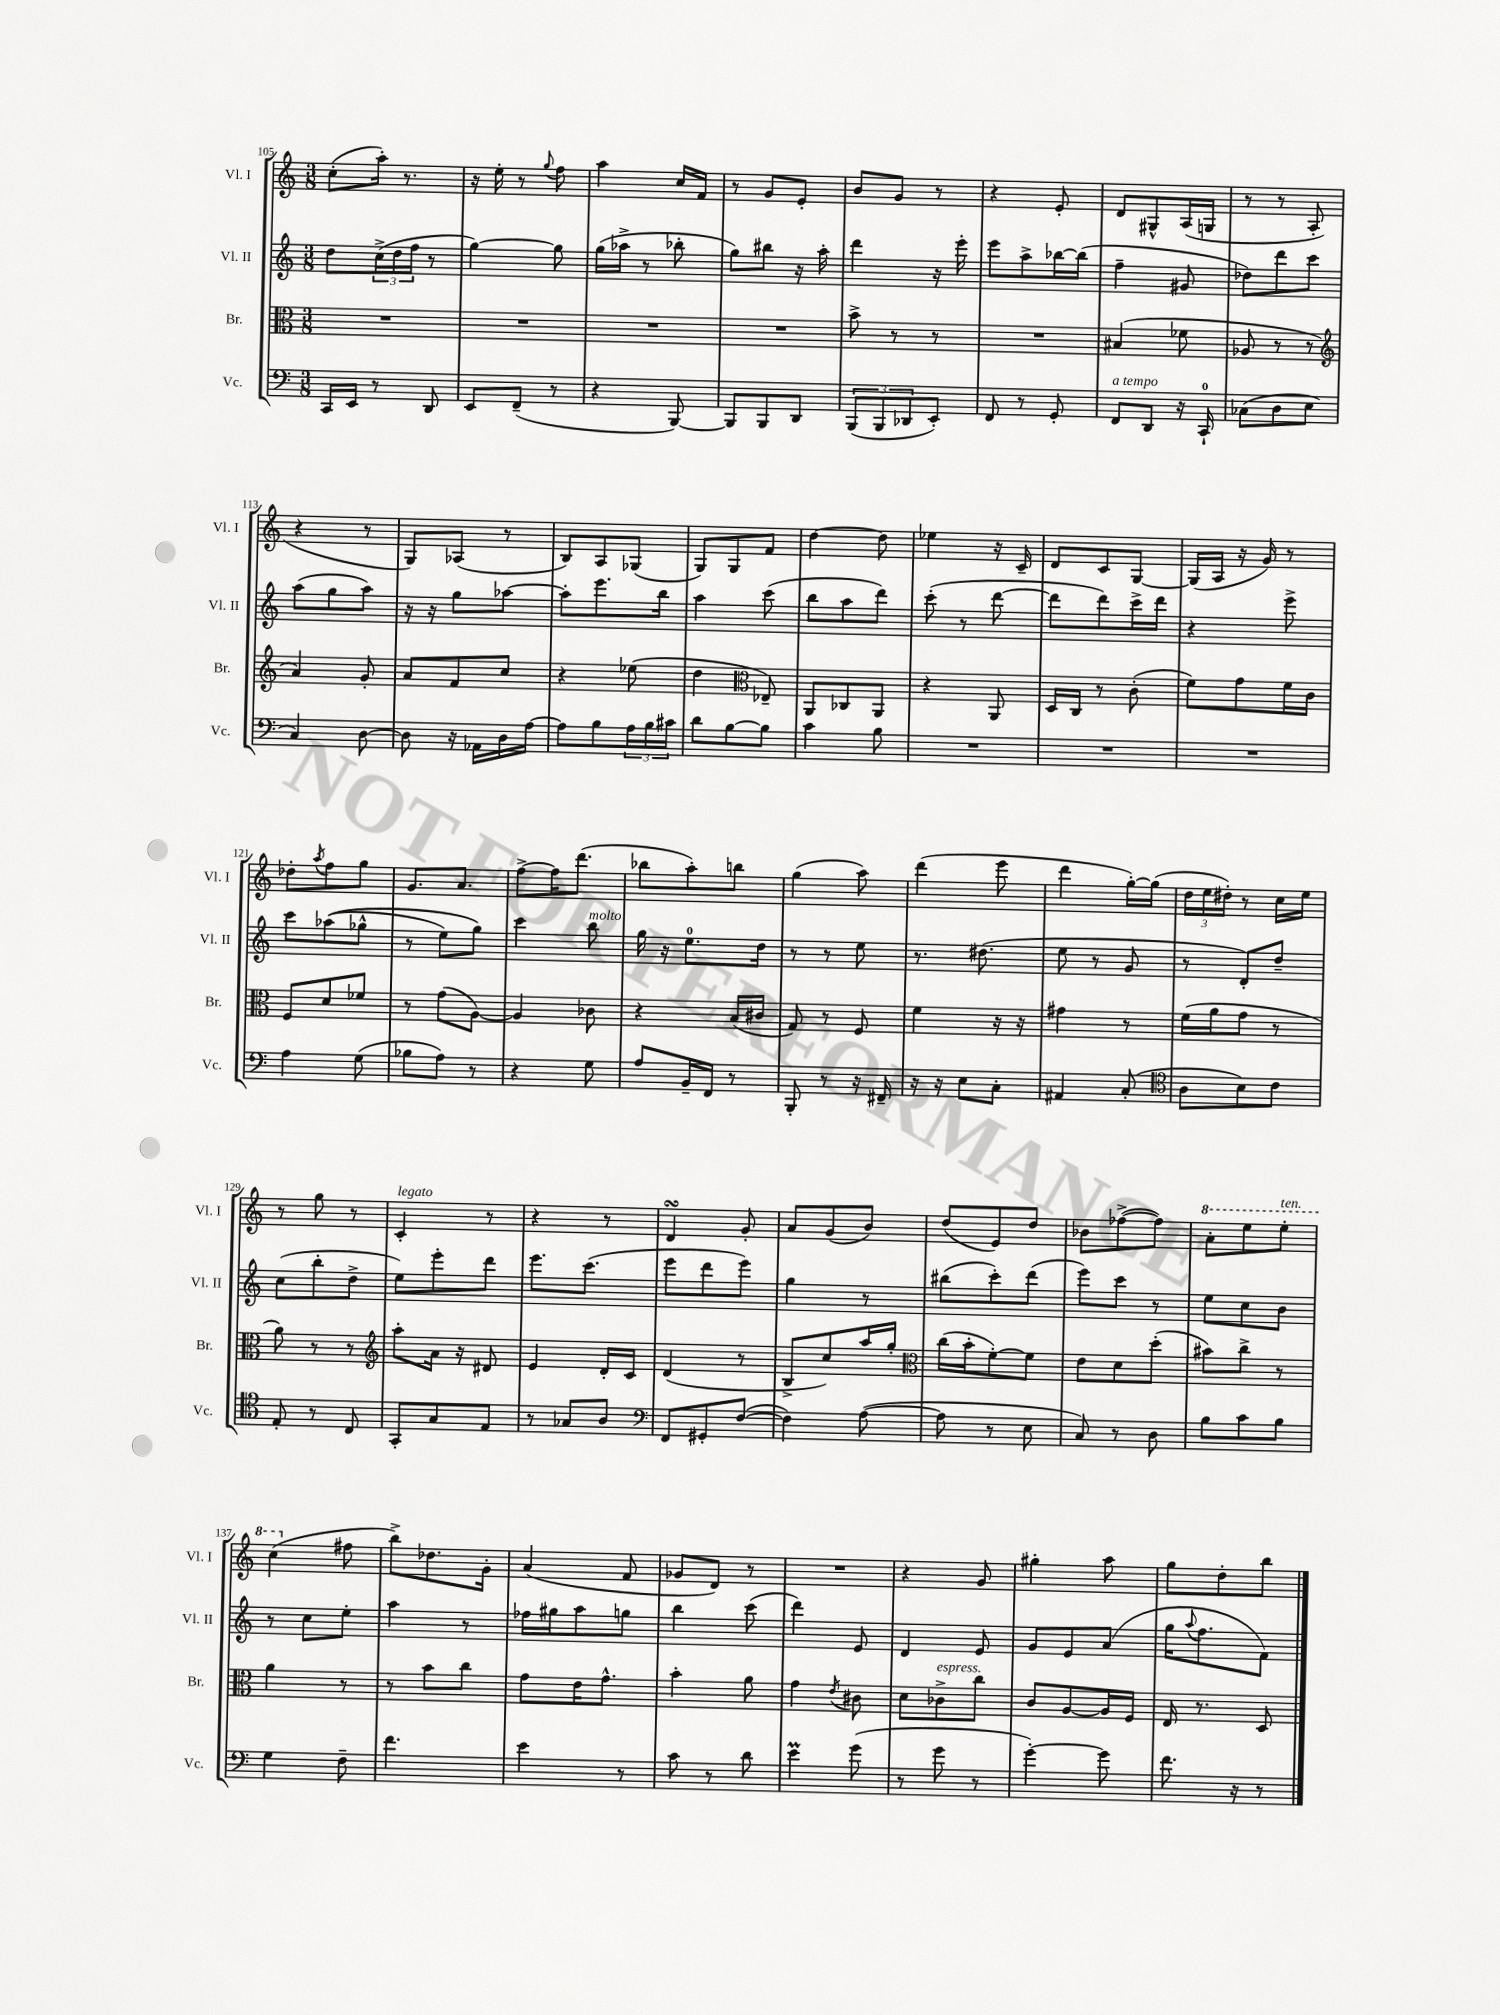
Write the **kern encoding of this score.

**kern	**kern	**kern	**kern
*part4	*part3	*part2	*part1
*staff4	*staff3	*staff2	*staff1
*I"Vc.	*I"Br.	*I"Vl. II	*I"Vl. I
*I'Vc.	*I'Br.	*I'Vl. II	*I'Vl. I
*clefF4	*clefC3	*clefG2	*clefG2
*k[]	*k[]	*k[]	*k[]
*M3/8	*M3/8	*M3/8	*M3/8
=105	=105	=105	=105
16CC/LL	4.r	8dd\L	(8cc'\L
16EE/JJ	.	.	.
8r	.	(24cc^\L	16aa'\Jk)
.	.	24dd\	.
.	.	.	8.r
.	.	24ff\JJ	.
8DD/	.	8r	.
=106	=106	=106	=106
8EE/L	4.r	[4gg\)	16r
.	.	.	16ee'\
(8FF~/J	.	.	8r
.	.	.	8qqgg/
8r	.	8gg\]	8ff\
=107	=107	=107	=107
4r	4.r	(16gg\LL	4aa\
.	.	16aa-X^\JJ	.
.	.	8r	.
[8BBB/)	.	8bb-X'\	16cc/LL
.	.	.	16f/JJ
=108	=108	=108	=108
8BBB/L]	4.r	8gg\L)	8r
8BBB/	.	8bb#X\J	8g/L
8DD/J	.	16r	8e'/J
.	.	16aa'\	.
=109	=109	=109	=109
(12BBB/L	8b^\	4ddd\	8b/L
12BBB/	.	.	.
.	8r	.	8g/J
12DD-X/	.	.	.
8EE'/J)	8r	16r	8r
.	.	16eee'\	.
=110	=110	=110	=110
8FF/	4.r	8eee\L	4r
8r	.	8aa^\	.
8GG'/	.	[16bb-X\L	8e'/
.	.	(16bb-\JJ]	.
=111	=111	=111	=111
!LO:TX:a:i:t=a tempo	!	!	!
8FF/L	(4B#X/	4ff~\	8d/L
8DD/J	.	.	8G#X^^/
16r	8f-X\	8g#X/	(16A/L
16CC`/	.	.	16Gn/JJ
=112	=112	=112	=112
(8C-X\L	8A-X/	8dd-X\L)	8r
8D\	8r	8ddd\	8r
8E\J	8r	8ccc\J	8A'/
!!LO:LB:g=z
=113	=113	=113	=113
*	*clefG2	*	*
4C/)	4a/)	(8aa\L	4r
.	.	8gg\	.
[8D\	8g'/	8aa\J)	8r
=114	=114	=114	=114
8D\]	8a/L	16r	8G/L)
.	.	16r	.
16r	8f/	8gg\L	(8A-X/J
16AA-X\LL	.	.	.
16D\	8cc/J	[8aa-X\J	8r
[16A\JJ	.	.	.
=115	=115	=115	=115
8A\L]	4r	8aa-'\L]	8B/L)
8B\	.	8.eee\	8A/
24A\L	(8ee-X\	.	(8G-X/J
24B\	.	.	.
.	.	16bb\Jk	.
24c#X\JJ	.	.	.
=116	=116	=116	=116
8d\L	4dd\	4aa\	8G/L)
[8B\	.	.	8G/
*	*clefC3	*	*
8B\J]	8E-X~/)	(8ccc\	8f/J
=117	=117	=117	=117
4c\	8AA/L	8bb\L	[4dd\
.	8C-X/	8aa\	.
8B\	8AA/J	8ddd\J)	8dd\]
=118	=118	=118	=118
4.r	4r	(8ccc'\	4ee-X\
.	.	8r	.
.	8AA/	[8ddd\	16r
.	.	.	16c~/
=119	=119	=119	=119
4.r	16D/LL	8ddd\L]	8d/L
.	16C/JJ	.	.
.	8r	8ddd\)	8c/
.	(8c'\	16ccc^\L	[8G/J
.	.	16ddd\JJ	.
=120	=120	=120	=120
4.r	8f\L)	4r	(16G/LL]
.	.	.	16A/JJ
.	8g\	.	16r
.	.	.	16g/)
.	16f\L	8eee^\	8r
.	16c\JJ	.	.
!!LO:LB:g=z
=121	=121	=121	=121
4A\	8F/L	8ccc\L	8dd-X'\L
.	.	.	8qaa/
.	8d/	((8aa-X\	8ff\
(8G\	8f-X/J	8gg-X^^\J	8gg\J
=122	=122	=122	=122
8B-X\L	8r	8r	8.g/L
8A\J)	(8g\L	8ee\L)	.
.	.	.	8.a/J
8r	[8A\J)	8gg\J)	.
=123	=123	=123	=123
4r	4A/]	4ccc\	[8ff^\L
.	.	.	16ff\K]
.	.	.	(8.ddd\J
!	!	!LO:TX:a:i:t=molto	!
8G\	8c-X\	8bb\	.
=124	=124	=124	=124
8A/L	4r	16gg\	8bb-X\L
.	.	16r	.
16BB~/L	.	8.ee\L	8aa'\)
16FF/JJ	.	.	.
8r	(16B/LL	.	8bbn\J
.	16c#X/JJ	16dd\Jk	.
=125	=125	=125	=125
8BBB'/	8G/)	8r	(4gg\
8r	8r	8r	.
16r	8F/	8ee\	8aa\)
16FF#X~/	.	.	.
=126	=126	=126	=126
16r	4f\	8.r	(4ddd\
16r	.	.	.
8E\L	.	.	.
.	.	(8.dd#X\	.
8C'\J	16r	.	8eee\
.	16r	.	.
=127	=127	=127	=127
4AA#X/	4g#X\	8ee\	4ddd\
.	.	8r	.
(8C'/	8r	8g/	[16gg'\LL)
.	.	.	(16gg\JJ]
=128	=128	=128	=128
*clefC4	*	*	*
8A\L	(16f\LL	8r	24dd\LL
.	.	.	24ee\
.	16a\J	.	.
.	.	.	24dd#X'\JJ)
8B\)	8g\J	8d'/L)	8r
8c\J	8r	8dd~/J	16cc\LL
.	.	.	16ee\JJ
!!LO:LB:g=z
=129	=129	=129	=129
8E'/	8a\)	(8cc\L	8r
8r	8r	8bb'\	8gg\
8C/	8r	8dd^\J	8r
=130	=130	=130	=130
*	*clefG2	*	*
!	!	!	!LO:TX:a:i:t=legato
8GG'/L	8aa'\L	8ee\L)	4c'/
8G/	16a\Jk	8eee'\	.
.	16r	.	.
8E/J	8d#X/	8ddd\J	8r
=131	=131	=131	=131
8r	4e/	8.eee\L	4r
8G-X/L	.	.	.
.	.	(8.ccc\J	.
8A/J	16d'/LL	.	8r
.	16c/JJ	.	.
=132	=132	=132	=132
*clefF4	*	*	*
8FF/L	(4d/	8eee\L	4dsSSS/
8GG#X'/	.	8ddd\	.
([8F/J	8r	8eee\J)	8g'/
=133	=133	=133	=133
4F\])	8B^/L	4gg\	8a/L
.	8cc/)	.	(8g/
([8A\	16aa/L	8r	8b/J)
.	16gg'/JJ	.	.
=134	=134	=134	=134
*	*clefC3	*	*
8A\]	(16cc\LL	(8bb#X\L	(8dd/L
.	16b'\J	.	.
8r	[8f'\)	8ccc'\)	8e/)
8E\	8f\J]	(8ddd\J	8dd/J
=135	=135	=135	=135
8C/)	8e\L	8eee\L)	8b-X\L
8r	8d\	8ccc\J	([8ff-X^\
8D\	(8dd'\J	8r	8ff-\J])
=136	=136	=136	=136
*	*	*	*8va
8B\L	8b#X\L)	8ee\L	8aa'\L
8c\	8cc^\J	8cc\	8eee\
!	!	!	!LO:TX:a:i:t=ten.
8B\J	8r	8b\J	8eee'\J
!!LO:LB:g=z
=137	=137	=137	=137
4G\	4a\	8r	(4ccc\
.	.	8cc\L	.
*	*	*	*X8va
8F~\	8r	8ee'\J	8ff#X\
=138	=138	=138	=138
4.f\	8r	4aa\	8bb^\L)
.	8b\L	.	8.dd-X\
.	8cc\J	8r	.
.	.	.	16g'\Jk
=139	=139	=139	=139
4e\	8g\L	16ff-X\LL	(4a/
.	.	16gg#X\J	.
.	16e\K	8aa\	.
.	8.g^^\J	.	.
8r	.	8ggn\J	8f/
=140	=140	=140	=140
8c\	4b'\	4bb\	8g-X/L
8r	.	.	8d/J)
8d\	8a\	(8ccc\	8r
=141	=141	=141	=141
4em\	4g\	4ddd\)	4.r
.	8qe/	.	.
(8g\	8c#X\	8e/	.
=142	=142	=142	=142
8r	8d\L	4d/	4r
!	!LO:TX:a:i:t=espress.	!	!
8g\	8c-X^\	.	.
8r	8cc\J	8e/	8g/
=143	=143	=143	=143
[4g'\)	8c/L	8g/L	4gg#X'\
.	[8A/	8e/	.
8g\]	16A/L]	(8a/J	8aa\
.	16F/JJ	.	.
=144	=144	=144	=144
8.f\	16E/	16gg\KL	8gg\L
.	.	8qqaa/	.
.	8.r	8.ff\	.
.	.	.	8dd'\
16r	.	.	.
8r	8D/	8f\J)	8bb\J
==	==	==	==
*-	*-	*-	*-
